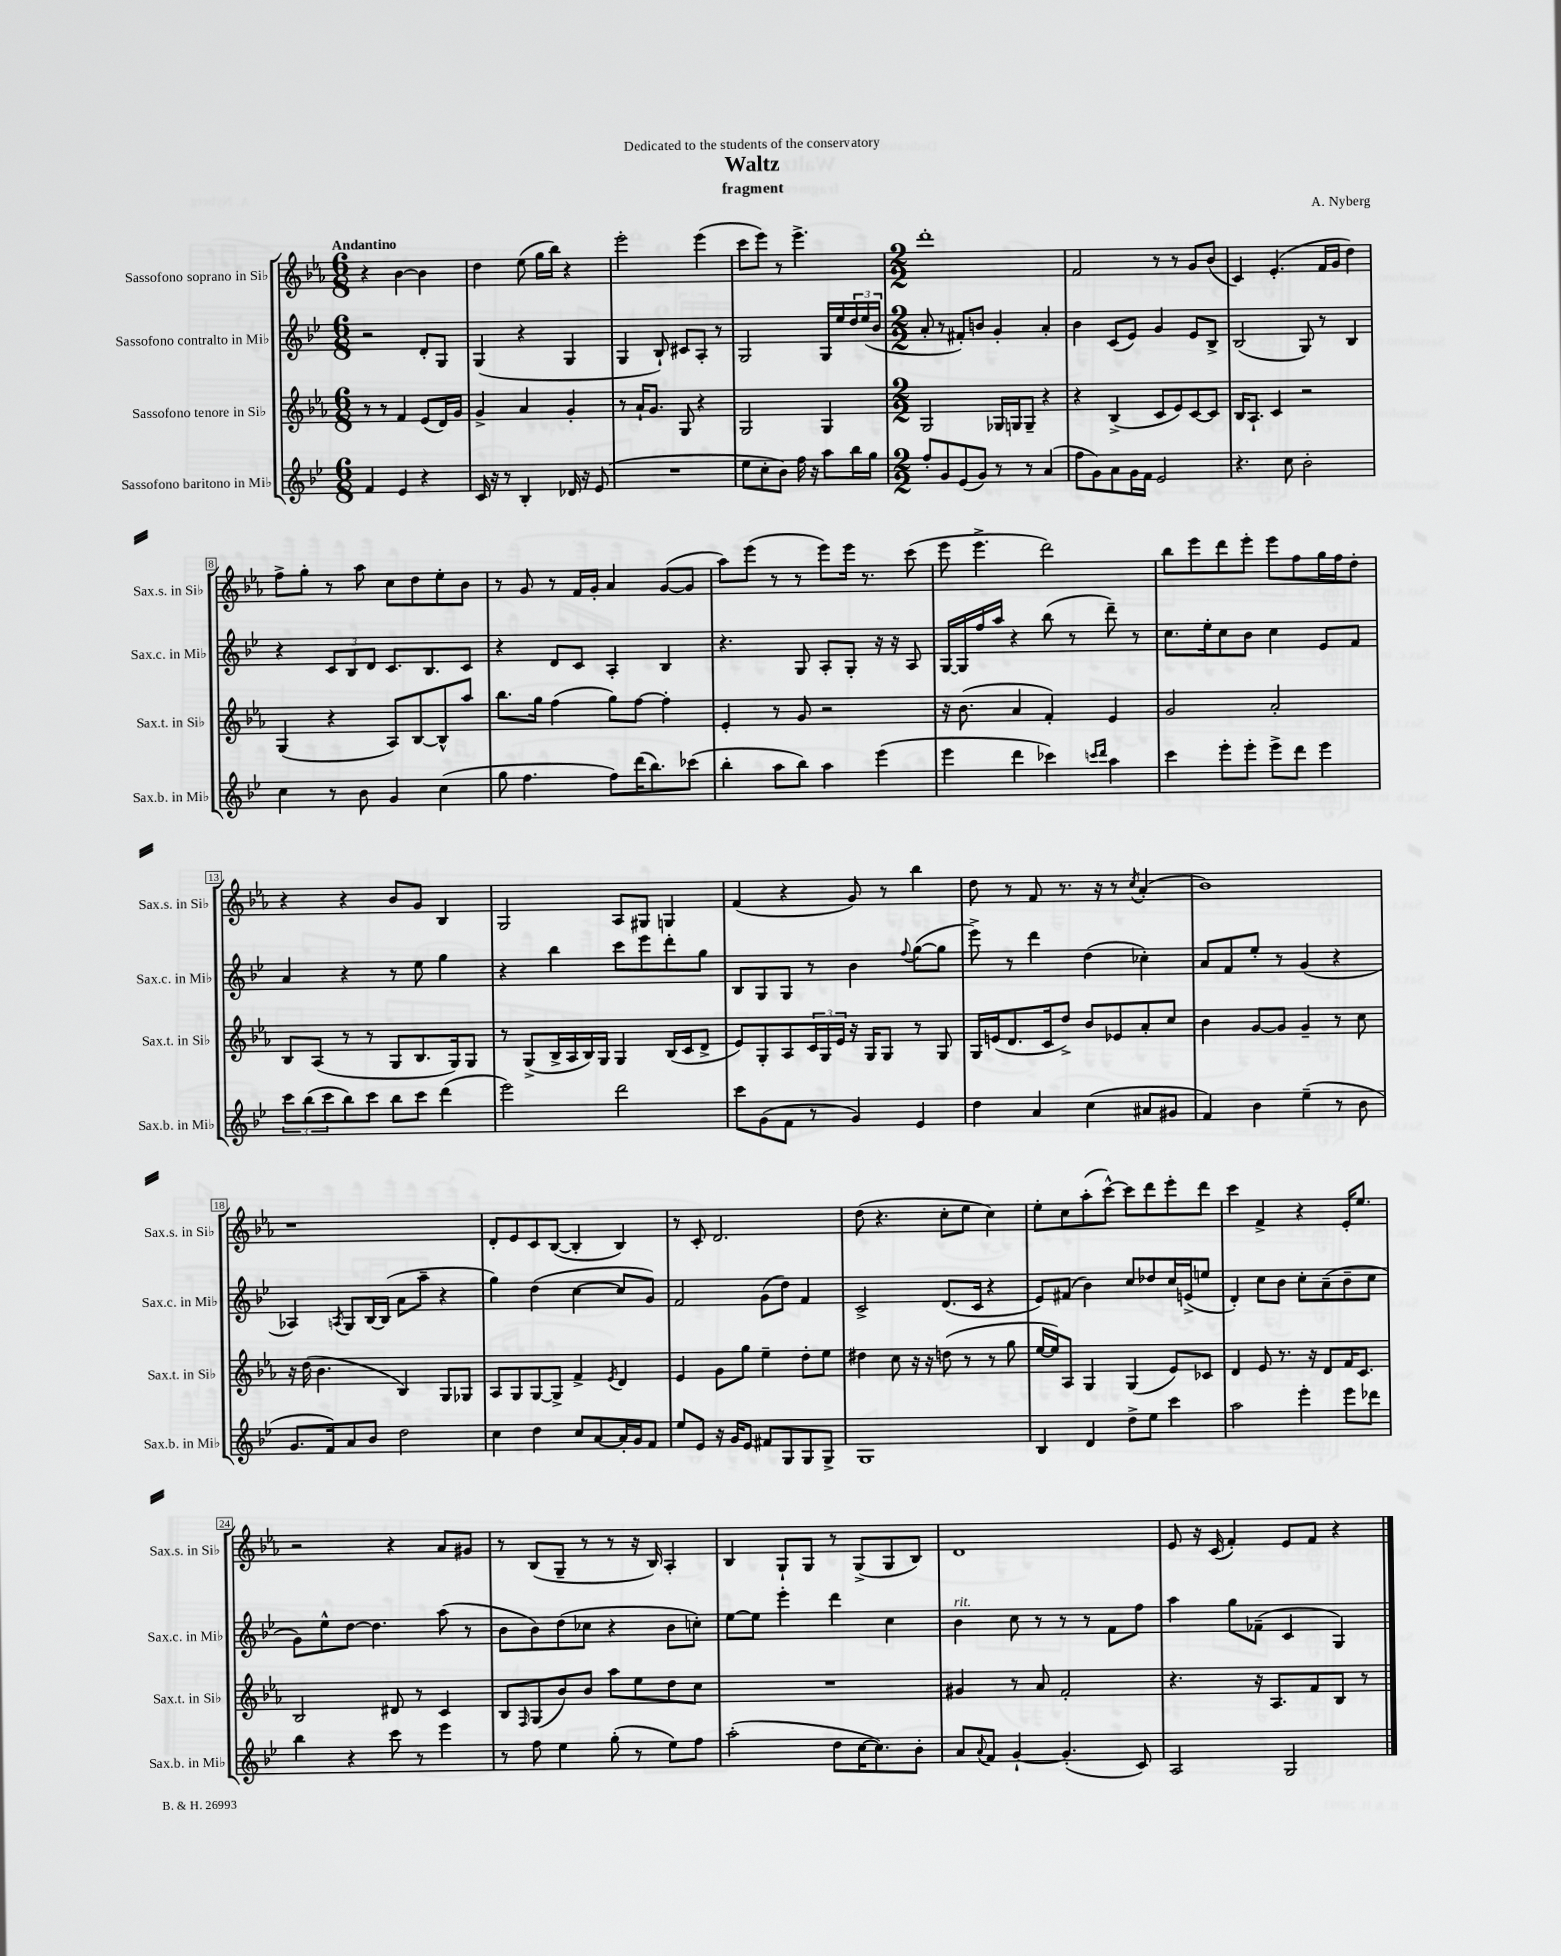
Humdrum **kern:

**kern	**kern	**kern	**kern
*part4	*part3	*part2	*part1
*staff4	*staff3	*staff2	*staff1
*I"Sassofono baritono in Mi♭	*I"Sassofono tenore in Si♭	*I"Sassofono contralto in Mi♭	*I"Sassofono soprano in Si♭
*I'Sax.b. in Mi♭	*I'Sax.t. in Si♭	*I'Sax.c. in Mi♭	*I'Sax.s. in Si♭
*clefG2	*clefG2	*clefG2	*clefG2
*k[b-e-]	*k[b-e-a-]	*k[b-e-]	*k[b-e-a-]
*M6/8	*M6/8	*M6/8	*M6/8
=1	=1	=1	=1
!	!	!	!LO:TX:a:B:t=Andantino
4f/	8r	2r	4r
.	8r	.	.
4e-/	4f/	.	[4b-\
4r	(8e-/L	8d'/L	4b-\]
.	16d/L)	8G/J	.
.	16g/JJ	.	.
=2	=2	=2	=2
16c/	4g^/	(4G/	4dd\
16r	.	.	.
8r	.	.	.
4B-'/	4a-/	4r	(8ee-\
.	.	.	16gg\LL
.	.	.	16bb-\JJ)
16d-X/	4g'/	4G/	4r
16r	.	.	.
(8e-/	.	.	.
=3	=3	=3	=3
2.r	8r	4G/	2eee-'\
.	16a-`/KL	.	.
.	8.g/J	.	.
.	.	8B-`/)	.
.	8G/	8c#X/L	.
.	4r	8A'/J	(4eee-\
.	.	8r	.
=4	=4	=4	=4
8ee-\L	2G/	2G/	8ccc\L
8cc'\	.	.	8eee-\J)
8b-\J)	.	.	8r
16ff\	.	.	4.eee-^\
16r	.	.	.
8aa\L	4G/	16G/LL	.
.	.	16ee-/	.
16bb-\L	.	24dd/	.
.	.	(24ee-/	.
16gg\JJ	.	.	.
.	.	24b-/JJ	.
=5	=5	=5	=5
*M2/2	*M2/2	*M2/2	*M2/2
8ff'/L	2G/	8a'/	1ddd'
8g/	.	8r	.
(8e-/	.	8f#X'/L)	.
8g/J)	.	8bn/J	.
8r	16G-X/LL	4g'/	.
.	16Gn/J	.	.
8r	8G~/J	.	.
(4a/	4r	4a'/	.
=6	=6	=6	=6
8ff\L	4r	4b-\	2f/
8g\)	.	.	.
8a\	(4B-^/	(8c/L	.
16g\L	.	8e-/J)	.
16f\JJ	.	.	.
2e-/	8c/L	4g/	8r
.	8e-/)	.	8r
.	[8c/	8e-/L	8g/L
.	8c/J]	8B-^/J	(8b-/J
=7	=7	=7	=7
4.r	16B-/KL	(2B-/	4c/)
.	8.A-`/J	.	.
.	4c/	.	(4.e-'/
8cc\	.	.	.
2b-'\	2r	8G/)	.
.	.	8r	16f/LL
.	.	.	16g/JJ
.	.	4B-/	4dd\)
!!LO:LB:g=z
=8	=8	=8	=8
4cc\	(4G/	4r	8ff^\L
.	.	.	8gg'\J
8r	4r	12c/L	8r
.	.	12B-/	.
8b-\	.	.	8aa-\
.	.	12d/J	.
4g/	8A-/L)	8.c/L	8cc\L
.	[8B-/	.	8dd\
.	.	8.B-/	.
(4cc\	8B-^^/]	.	8ee-'\
.	8aa-/J	8c/J	8b-\J
=9	=9	=9	=9
8gg\	8.bb-\L	4r	8r
4.ff\	.	.	8g/
.	16gg\Jk	.	.
.	(4ff\	8d/L	8r
.	.	8c/J	16f/LL
.	.	.	16g'/JJ
8ff\L)	8gg\L)	4A'/	4a-/
(16ddd\K	[8ff\J	.	.
8.bb-\)	.	.	.
.	4ff'\]	4B-/	([8g/L
(8ccc-X\J	.	.	8g/J]
=10	=10	=10	=10
4bb-'\	4e-'/	4.r	8aa-\L)
.	.	.	(8eee-\J
8aa\L	8r	.	8r
8bb-\J)	8g/	8G/	8r
4aa\	2r	8A'/L	8eee-\L)
.	.	8G'/J	16eee-\Jk
.	.	.	8.r
(4eee-\	.	16r	.
.	.	16r	.
.	.	8A/	(8ccc\
=11	=11	=11	=11
4eee-\	16r	[16G/LL	8eee-\
.	(8.b-\	16G/]	.
.	.	16ff/	4.eee-^\
.	.	16aa/JJ	.
4ddd\	4a-/	4r	.
4ccc-X\)	4f'/)	(8bb-\	2ddd\)
.	.	8r	.
16qqcccn/LL	.	.	.
16qqddd/JJ	.	.	.
4aa\	4e-/	8ddd~\)	.
.	.	8r	.
=12	=12	=12	=12
4ccc\	2g/	8.cc\L	8bb-\L
.	.	.	8eee-\
.	.	16ee-'\k	.
8eee-'\L	.	8cc\	8ddd\
8eee-'\J	.	8b-\J	8eee-'\J
8eee-^\L	2a-'/	4cc\	8eee-\L
8ddd\J	.	.	8ff\
4eee-\	.	8e-/L	16gg\L
.	.	.	16ff\J
.	.	8f/J	8dd'\J
!!LO:LB:g=z
=13	=13	=13	=13
12ccc\L	8B-/L	4a/	4r
(12bb-\	.	.	.
.	(8A-/J	.	.
12ccc\	.	.	.
8bb-\)	8r	4r	4r
8ccc\J	8r	.	.
8bb-\L	8G/L	8r	8b-/L
8ccc\J	8.B-/	8ee-\	8g/J
(4ddd\	.	4gg\	4B-/
.	16G/k)	.	.
.	8G/J	.	.
=14	=14	=14	=14
2eee-\)	8r	4r	2G/
.	(8G^/L	.	.
.	16B-^/L	4bb-\	.
.	16A-/	.	.
.	16B-/)	.	.
.	16G/JJ	.	.
2ddd\	4G/	8ccc\L	8A-/L
.	.	8eee-\	8G#X/J
.	(16B-/LL	8ddd'\	4Gn/
.	16c/J	.	.
.	8d^/J	8gg\J	.
=15	=15	=15	=15
8ccc\L	8e-/L)	8B-/L	(4f/
(8g\	8G'/	8G/	.
8f\J	8A-/	8G/J	4r
8r	24c/L	8r	.
.	24G/	.	.
.	24e-/JJ	.	.
4g/)	16r	4b-\	8g/)
.	16G/KL	.	.
.	8G/J	.	8r
.	.	8qqff/	.
4e-/	8r	([8gg\L	4bb-\
.	8G/	8gg\J]	.
=16	=16	=16	=16
4dd\	16G/LL	8eee-^\)	8dd\
.	(16en/J	.	.
.	8.d/	8r	8r
4a/	.	4ddd\	8f/
.	16c/k	.	.
.	8dd^/J)	.	8.r
(4cc\	8b-/L	(4dd\	.
.	.	.	16r
.	8e-X/	.	8r
.	.	.	8qcc/
8a#X/L	8a-'/	4cc-X'\)	(4a-'/
8g#X/J	8cc/J	.	.
=17	=17	=17	=17
4f/)	4b-\	8a/L	1b-)
.	.	8f/	.
4b-\	[8g/L	8ee-'/J	.
.	8g/J]	8r	.
(4ee-~\	4g~/	(4g/	.
8r	8r	4r	.
8b-\	8cc\	.	.
!!LO:LB:g=z
=18	=18	=18	=18
8.g/L	16r	4A-X/)	1r
.	(16dd\	.	.
.	4.b-\	.	.
16f/k)	.	.	.
.	.	8qAn/	.
8a/	.	8G/L	.
8b-/J	.	[16B-/L	.
.	.	(16B-/JJ]	.
2dd\	4B-/)	8a\L	.
.	.	8aa~\J	.
.	8G/L	4r	.
.	8G-X/J	.	.
=19	=19	=19	=19
4cc\	8A-/L	4gg\)	8d'/L
.	8G/	.	8e-/
4dd\	[8G/	(4dd\	8c/
.	8G^/J]	.	([8B-/J
8cc/L	4f^/	[4cc\	4B-'/]
[8a/	.	.	.
.	8qe-/	.	.
16a'/L]	4d/	8cc/L]	4B-/)
16g/J	.	.	.
8f/J	.	8g/J)	.
=20	=20	=20	=20
8ee-/L	4e-/	2f/	8r
8e-/J	.	.	8c'/
16r	8g\L	.	2.d/
16g/KL	.	.	.
8e-/J	8gg\J	.	.
8f#X/L	4ee-~\	(8g\L	.
8G/	.	8dd\J)	.
8G/	8dd'\L	4f/	.
8G^/J	8ee-\J	.	.
=21	=21	=21	=21
1G	4dd#X\	2c^/	(8dd\
.	.	.	4.r
.	8cc\	.	.
.	16r	.	.
.	16r	.	.
.	(8ddn\	(8.d/L	8cc'\L
.	8r	.	8ee-\J
.	.	16c/Jk	.
.	8r	4r	4cc\)
.	8gg\	.	.
=22	=22	=22	=22
4B-/	[16ee-/LL	8e-/L)	8ee-'\L
.	16ee-/J])	.	.
.	8A-/J	(8f#X/J	8cc\
4d/	4G/	4b-\)	(8aa-'\
.	.	.	[8ccc^^\J)
8dd^\L	(4G/	8cc/L	8ccc\L]
8ee-\J	.	8dd-X/	8ddd\
4ccc\	8e-/L)	16cc/L	8eee-'\
.	.	(16en^/J	.
.	8c-X/J	8een/J	8ddd\J
=23	=23	=23	=23
2aa\	4d/	4d'/)	4ccc\
.	8e-/	8cc\L	4f^/
.	8.r	8b-\J	.
4eee-'\	.	8cc'\L	4r
.	16r	.	.
.	8d/L	(8a~\	.
8eee-\L	16f/K	8b-~\	16e-'/KL
.	8.c/J	.	8.ee-/J
8ddd-X\J	.	8cc\J	.
!!LO:LB:g=z
=24	=24	=24	=24
4bb-\	2B-/	8g\L)	2r
.	.	8ee-^^\	.
4r	.	[8dd\J	.
.	.	4.dd\]	.
8ccc\	8d#X/	.	4r
8r	8r	.	.
4eee-\	4c/	(8aa\	8a-/L
.	.	8r	8g#X/J
=25	=25	=25	=25
8r	8B-/L	8b-\L	8r
.	16qqF/	.	.
8ff\	(8G/	8b-\)	(8B-/L
4ee-\	8b-/)	(8dd\	8G~/J
.	8b-/J	8cc-X\J	8r
(8gg'\	8aa-\L	4r	8r
8r	8ee-\	.	16r
.	.	.	16B-/)
8ee-\L)	8dd\	8b-\L	4A-'/
8ff\J	8cc\J	8ccn'\J)	.
=26	=26	=26	=26
(2aa'\	1r	[8ee-\L	4B-/
.	.	8ee-\J]	.
.	.	4eee-'\	8G`/L
.	.	.	8G/J
8dd\L	.	4ddd\	8r
[16cc\K	.	.	(8G^/L
8.cc\])	.	.	.
.	.	4cc\	8G/
8b-'\J	.	.	8B-/J)
=27	=27	=27	=27
!	!	!LO:TX:a:i:t=rit.	!
8a/L	4g#X/	4b-\	1d
8qqa/	.	.	.
8f/J	.	.	.
[4g`/	8r	8cc\	.
.	8a-/	8r	.
(4.g'/]	2f'/	8r	.
.	.	8r	.
.	.	8f\L	.
8c/)	.	8ff\J	.
=28	=28	=28	=28
2A/	4.r	4aa\	8e-/
.	.	.	16r
.	.	.	(16c/
.	.	8gg\L	4f'/)
.	16r	(8f-X~\J	.
.	8.A-/L	.	.
2G/	.	4c/	8e-/L
.	8f/	.	8f/J
.	8B-/J	4G/)	4r
.	8r	.	.
==	==	==	==
*-	*-	*-	*-
